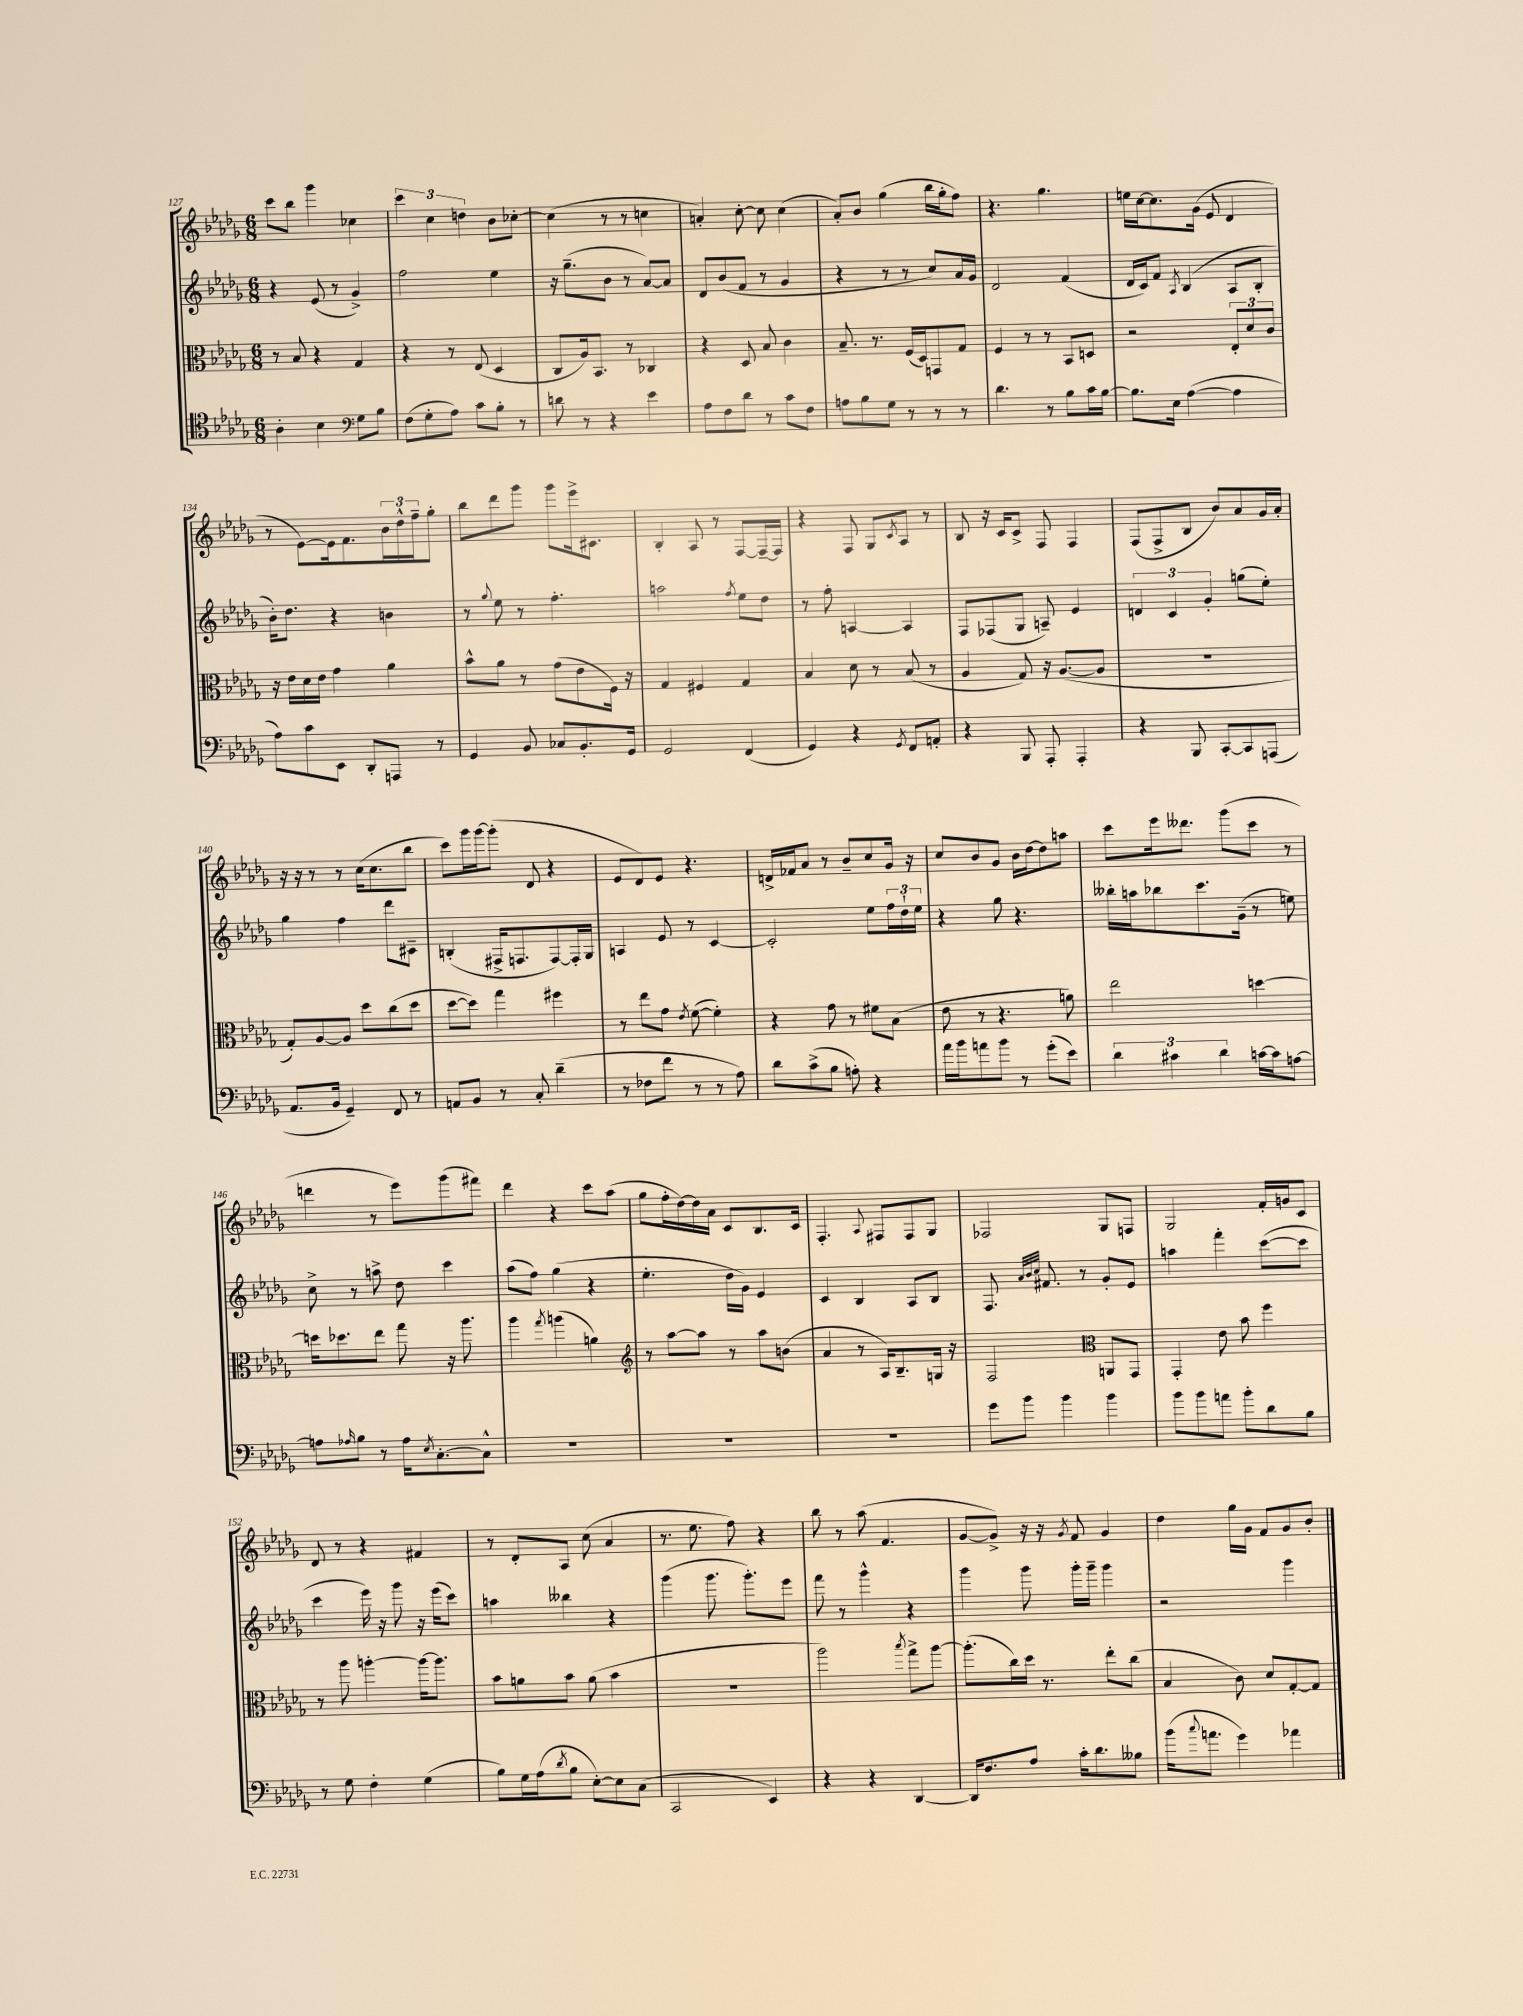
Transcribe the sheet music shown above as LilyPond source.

<<
\new StaffGroup <<
\new Staff = "s0" {
    \clef treble \key des \major \numericTimeSignature \time 6/8
    c'''8 bes''8 ges'''4 ces''4 |
    \tuplet 3/2 { c'''4 c''4 d''4 } bes'8 ces''8~-. |
    ces''4( r8 r8 c''4 |
    a'4-.) c''8~-. c''8 c''4( |
    aes'8-.) bes'8 ges''4( bes''16 ges''16-. f''8) |
    r4. ges''4. |
    e''16 c''16~ c''8. ges'16( ees'8 des'4 |
    r8 ees'8~) ees'16 f'8. \tuplet 3/2 { bes'16 des''16-^ f''16-- } ges''8-. |
    bes''8 des'''8 ges'''8 ges'''8 ees'''16-> cis'8. |
    bes4-. aes8 r8 f8~ f16~-- f16 |
    r4 f8 ges8 \acciaccatura { c'8 } aes8 r8 |
    bes8 r16 c'16 c'8-> f8 f4 |
    f8( f8-> bes8 bes'8) aes'8 ges'16 aes'16-. |
    r16 r16 r8 r8 c''16( c''8. bes''8 |
    c'''8) ges'''16 ges'''16~ ges'''8-.( des'8 r4 |
    ees'8 des'8) ees'8 r4. |
    d'16-> fes'16 aes'8 r8 bes'8-- c''8 ges'16 r16 |
    c''8 bes'8 ges'8 bes'16 des''16~ des''8 a''8 |
    c'''8 ees'''16 deses'''8. ges'''8( c'''8 r8 |
    d'''4 r8 ees'''8) ges'''8( fis'''8) |
    des'''4 r4 c'''8 aes''8( |
    ges''8 f''16-. des''16~) des''16 aes'16 c'8 bes8. c'16 |
    f4.-. \appoggiatura { aes8 } fis8 fis8 ges8 |
    fes2 ges8 f8 |
    ges2 f'16-. g'16 c'8 |
    des'8 r8 r4 fis'4 |
    r8 des'8-. aes8 c''8( aes'4 |
    r8. ees''8. f''8) r4 |
    bes''8 r8 aes''8( f'4. |
    ges'8~ ges'8->) r16 r16 \acciaccatura { ges'8 } f'8 ges'4 |
    des''4 ges''16 ges'16 f'8 ges'8 bes'8-. \bar "|." |
}
\new Staff = "s1" {
    \clef treble \key des \major \numericTimeSignature \time 6/8
    r4 ees'8( r8 ges'4->) |
    f''2 ees''4 |
    r16 ges''8.--( bes'8 r8 aes'8~) aes'8 |
    des'8 bes'8( f'8 r8 ges'4 |
    r4 r8 r8 c''8) aes'16 ges'16 |
    des'2 f'4( |
    des'16 c'16) f'8 \acciaccatura { aes8 } bes4( aes8 bes8-. |
    bes'16-.) des''8. r4 b'4 |
    r8 \appoggiatura { ges''8 } ees''8 r8 f''4.-. |
    a''2 \acciaccatura { f''8 } ees''8 des''8 |
    r8 f''8-. a4~ a4 |
    f8 fes8( ges8 a8--) ees'4 |
    \tuplet 3/2 { d'4 c'4 ges'4-. } g''8( ees''8-.) |
    ges''4 f''4 des'''8 cis'8-- |
    b4-.( fis16-> f8. f8~) f16-. ges16 |
    a4 ees'8 r8 c'4~ |
    c'2-. ees''8 \tuplet 3/2 { f''16 des''16-! ees''16 } |
    r4 ges''8 r4. |
    beses''16-. a''16 bes''8 c'''8. ges'16--( r8 e''8) |
    c''8-> r8 a''8-> des''8 c'''4 |
    aes''8( f''8) ges''4( r4 |
    ees''4.-. des''16 ges'16) ees'4 |
    c'4 bes4 aes8 bes8 |
    f8. \grace { aes'32 bes'32 c''32 } fis'8. r8 ges'8-. ees'8 |
    a''4 f'''4-. c'''8~( c'''8 |
    c'''4 ees'''16) r16 ges'''8 r16 ees'''16( c'''8) |
    a''4 beses''4 r4 |
    ges'''4( ges'''8. ges'''8.-.) ees'''8 |
    f'''8 r8 ges'''4-^ r4 |
    ges'''4 ges'''8 ges'''16-. ges'''16-- ges'''4 |
    r2 ges'''4 \bar "|." |
}
\new Staff = "s2" {
    \clef alto \key des \major \numericTimeSignature \time 6/8
    r8 bes8 r4 ges4 |
    r4 r8 ees8( des4 |
    c8 aes16) bes,8. r8 ces4 |
    r4 des8 bes8 c'4 |
    bes8.-- r8. f16( des16) g,8 ges8 |
    f4 r8 r8 bes,8 d8 |
    r2 \tuplet 3/2 { ees8-. des'8 c'8 } |
    r16 ees'16 des'16 ees'16 ges'4 aes'4 |
    bes'8-^ aes'8 r8 ges'8( ees'8 f16) r16 |
    ges4 fis4 ges4 |
    bes4 des'8 r8 bes8( r8 |
    aes4 ges8) r16 aes8.~( aes8 |
    R2. |
    ges8-.) aes8~ aes8 des''8 c''8( des''8 |
    des''8~ des''8) ges''4 fis''4 |
    r8 ees''8 ges'8 \acciaccatura { ees'8 } f'8~( f'4-.) |
    r4 ges'8 r8 fis'8 bes8( |
    ees'8 r8 r4. a'8) |
    ees''2 d''4~ |
    d''16 des''8. ees''8 ges''8 r16 aes''8. |
    aes''4 \acciaccatura { ges''8 } a''4( a'4) |
    \clef treble r8 aes''8~ aes''8 r8 aes''8 b'8( |
    aes'4 r8 aes16) bes8.-- g16 r16 |
    f2 \clef alto a,8 ges,8 |
    ges,4-. ees'8 bes'8 f''4 |
    r8 aes''8 a''4~-. a''16~ a''8. |
    bes'8 a'8 bes'8 a'8( bes'4 |
    R2. |
    aes''2) \acciaccatura { bes''8 } ges''8-> aes''8~ |
    aes''8.-.( c''16) des''16 r8. ees''8-. c''8( |
    bes4 c'8) des'8 ges8~-. ges8 \bar "|." |
}
\new Staff = "s3" {
    \clef tenor \key des \major \numericTimeSignature \time 6/8
    aes4-. bes4 \clef bass ges8 bes8 |
    f8( ges8-. aes8) c'8 bes8-. r8 |
    d'8 r8 r4 ees'4 |
    aes8 f8 des'8 r8 c'8 f8 |
    a8 bes8 ges8 r8 r8 r8 |
    des'4. r8 bes8 c'16 bes16~ |
    bes8. ees16 aes4~( aes4 |
    aes8) c'8 ees,8 des,8-. a,,8 r8 |
    ges,4 bes,8 ces8 bes,8.-. ges,16 |
    ges,2 f,4( |
    ges,4) r4 \acciaccatura { ges,8 } f,8 a,8-. |
    r4 bes,,8 aes,,8-. aes,,4-. |
    r4 bes,,8 c,8~-. c,8 a,,8( |
    aes,8. bes,16 ges,4--) f,8 r8 |
    a,8 bes,8 r8 c8-. des'4--( |
    r8 fes8 f'8 r8 r8 aes8) |
    des'8 c'8->( bes8 a8-.) r4 |
    aes'16 bes'16 a'8 bes'8 r8 ges'8-.( ees'8) |
    \tuplet 3/2 { des'4 cis'4 des'4 } c'16~ c'16 a8~ |
    a8 \grace { aes16 } bes8 r8 aes16 \acciaccatura { ees8 } c8.~-. c8-^ |
    R2. |
    R2. |
    R2. |
    ges'8 bes'8 bes'4 bes'4 |
    bes'8 bes'8 a'8 bes'8-. des'8 bes8 |
    r8 ges8 f4-. ges4( |
    bes8) ges16 aes16( \acciaccatura { des'8 } bes8 ees8~-.) ees8 c8( |
    c,2 ees,4) |
    r4 r4 des,4~ |
    des,16 f8. aes8 c'16-. des'8. beses8 |
    bes'16( \appoggiatura { c''8 } a'8. ges'4) aes'4 \bar "|." |
}
>>
>>
\layout { \context { \Score currentBarNumber = #127 } }
